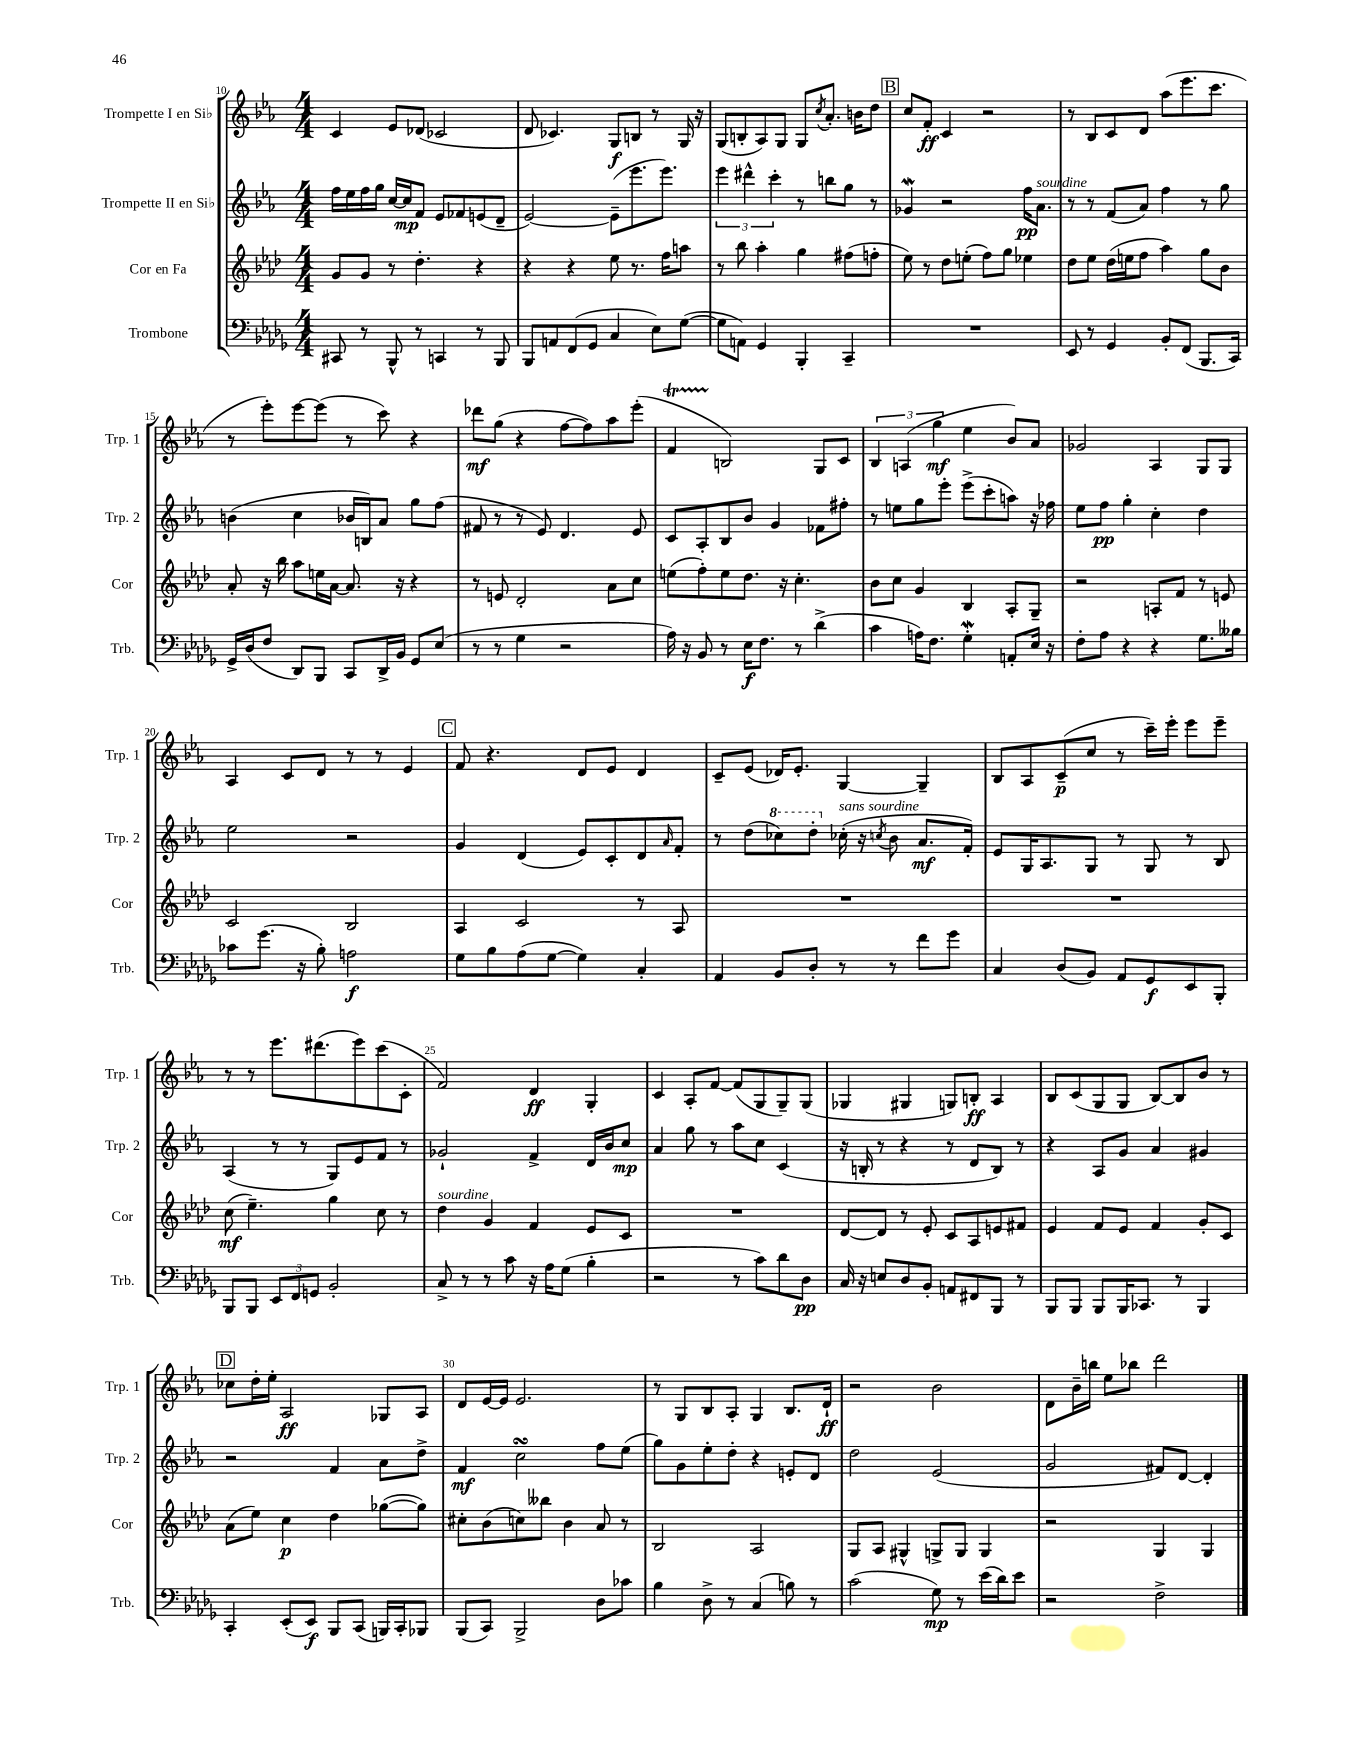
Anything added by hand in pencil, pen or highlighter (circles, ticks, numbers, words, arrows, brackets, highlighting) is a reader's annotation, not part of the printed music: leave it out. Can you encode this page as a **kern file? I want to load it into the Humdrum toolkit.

**kern	**dynam	**kern	**dynam	**kern	**dynam	**kern	**dynam
*part4	*part4	*part3	*part3	*part2	*part2	*part1	*part1
*staff4	*staff4	*staff3	*staff3	*staff2	*staff2	*staff1	*staff1
*I"Trombone	*	*I"Cor en Fa	*	*I"Trompette II en Si♭	*	*I"Trompette I en Si♭	*
*I'Trb.	*	*I'Cor	*	*I'Trp. 2	*	*I'Trp. 1	*
*clefF4	*	*clefG2	*	*clefG2	*	*clefG2	*
*k[b-e-a-d-g-]	*	*k[b-e-a-d-]	*	*k[b-e-a-]	*	*k[b-e-a-]	*
*M4/4	*	*M4/4	*	*M4/4	*	*M4/4	*
=10	=10	=10	=10	=10	=10	=10	=10
8CC#X/	.	8g/L	.	16ff\LL	.	4c/	.
.	.	.	.	16ee-\	.	.	.
8r	.	8g/J	.	16ff\	.	.	.
.	.	.	.	16gg\JJ	.	.	.
8BBB-^^/	.	8r	.	[16cc/LL	.	8e-/L	.
.	.	.	.	16cc/J]	mp	.	.
8r	.	4.dd-'\	.	8f/J	.	(8d-X/J	.
4CCn/	.	.	.	8e-/L	.	2c-X/	.
.	.	.	.	8f-X/	.	.	.
8r	.	4r	.	(8en/	.	.	.
8BBB-/	.	.	.	8d~/J	.	.	.
=11	=11	=11	=11	=11	=11	=11	=11
8BBB-/L	.	4r	.	[2e-/)	.	8d/	.
8AAn/	.	.	.	.	.	4.c-X/)	.
(8FF/	.	4r	.	.	.	.	.
8GG-/J	.	.	.	.	.	.	.
4C/	.	8ee-\	.	(8e-~\L]	.	8G/L	f
.	.	8.r	.	8.eee-\	.	8Bn/J	.
8E-\L)	.	.	.	.	.	8r	.
.	.	16ff\KL	.	8.eee-\J)	.	.	.
([8G-\J	.	8aan\J	.	.	.	16G/	.
.	.	.	.	.	.	16r	.
=12	=12	=12	=12	=12	=12	=12	=12
8G-\L]	.	8r	.	6eee-\	.	(8G/L	.
8AAn\J)	.	8bb-\	.	.	.	8Bn'/	.
.	.	.	.	6ddd#X^^\	.	.	.
4GG-/	.	4aa-'\	.	.	.	8A-/)	.
.	.	.	.	6ccc'\	.	.	.
.	.	.	.	.	.	8G/J	.
4BBB-'/	.	4gg\	.	8r	.	8G/L	.
.	.	.	.	.	.	8qcc/	.
.	.	.	.	8bbn\L	.	8.a-'/J	.
4CC~/	.	(8ff#X\L	.	8gg\J	.	.	.
.	.	.	.	.	.	16bn\KL	.
.	.	8ffn'\J	.	8r	.	8dd\J	.
!!LO:REH:place=s1:t=B
=13	=13	=13	=13	=13	=13	=13	=13
1r	.	8ee-\)	.	4g-Xw/	.	8cc/L	.
.	.	8r	.	.	.	8f'/J	ff
.	.	8dd-\L	.	2r	.	4c/	.
.	.	(8een'\J	.	.	.	.	.
.	.	8ff\L)	.	.	.	2r	.
.	.	8gg\J	.	.	.	.	.
.	.	4ee-X\	.	16ff\KL	pp	.	.
!	!	!	!	!LO:TX:a:i:t=sourdine	!	!	!
.	.	.	.	8.a-\J	.	.	.
=14	=14	=14	=14	=14	=14	=14	=14
8EE-/	.	8dd-\L	.	8r	.	8r	.
8r	.	8ee-\J	.	8r	.	8B-/L	.
4GG-/	.	(16dd-\LL	.	(8f/L	.	8c/	.
.	.	16een\J	.	.	.	.	.
.	.	8ff\J	.	8a-/J)	.	8d/J	.
8BB-'/L	.	4aa-\)	.	4ff\	.	(8aa-\L	.
(8FF/J	.	.	.	.	.	8.eee-\	.
8.BBB-/L	.	8gg\L	.	8r	.	.	.
.	.	.	.	.	.	8.ccc\J	.
.	.	8b-\J	.	8gg\	.	.	.
16CC/Jk)	.	.	.	.	.	.	.
!!LO:LB:g=z
=15	=15	=15	=15	=15	=15	=15	=15
16GG-^/LL	.	8a-'/	.	(4bn\	.	8r	.
(16D-/J	.	.	.	.	.	.	.
8F/J	.	16r	.	.	.	8eee-'\L)	.
.	.	16bb-\	.	.	.	.	.
8DD-/L)	.	8aa-\L	.	4cc\	.	[8eee-\	.
8BBB-/J	.	16een\L	.	.	.	(8eee-\J]	.
.	.	[16a-\JJ	.	.	.	.	.
8CC/L	.	8.a-/]	.	16b-X/LL	.	8r	.
.	.	.	.	16Bn/J)	.	.	.
16DD-^/L	.	.	.	8a-/J	.	8ccc\)	.
16BB-/JJ	.	16r	.	.	.	.	.
8GG-/L	.	4r	.	8gg\L	.	4r	.
(8E-/J	.	.	.	(8ff\J	.	.	.
=16	=16	=16	=16	=16	=16	=16	=16
8r	.	8r	.	8f#X/	.	8ddd-X\L	mf
8r	.	8en/	.	8r	.	(8gg\J	.
4G-\	.	2d-'/	.	8r	.	4r	.
.	.	.	.	8e-/)	.	.	.
2r	.	.	.	4.d/	.	[8ff\L	.
.	.	.	.	.	.	8ff\])	.
.	.	8a-\L	.	.	.	8aa-\	.
.	.	8cc\J	.	8e-/	.	(8eee-'\J	.
=17	=17	=17	=17	=17	=17	=17	=17
16A-\)	.	(8een\L	.	8c/L	.	4fT/	.
16r	.	.	.	.	.	.	.
8BB-/	.	8ff'\)	.	8A-'/	.	.	.
8r	.	8ee\	.	8B-/	.	2Bn/)	.
16E-\KL	f	8.dd-\J	.	8b-/J	.	.	.
8.F\J	.	.	.	.	.	.	.
.	.	.	.	4g/	.	.	.
.	.	16r	.	.	.	.	.
8r	.	4.cc'\	.	.	.	.	.
(4d-^\	.	.	.	8f-X\L	.	8G/L	.
.	.	.	.	8ff#X'\J	.	8c/J	.
=18	=18	=18	=18	=18	=18	=18	=18
4c\	.	8b-\L	.	8r	.	6B-/	.
.	.	8cc\J	.	8een\L	.	.	.
.	.	.	.	.	.	(6An/	.
16An\KL)	.	4g/	.	8gg\	.	.	.
8.F\J	.	.	.	.	.	.	.
.	.	.	.	.	.	6gg\	mf
.	.	.	.	8eee-'\J	.	.	.
4G-w'\	.	4B-/	.	(8eee-^\L	.	4ee-\	.
.	.	.	.	8ccc'\	.	.	.
8AAn'/L	.	8A-'/L	.	8aan\J)	.	8b-/L)	.
16E-/Jk	.	8G~/J	.	16r	.	8a-/J	.
16r	.	.	.	16ff-X\	.	.	.
=19	=19	=19	=19	=19	=19	=19	=19
8F'\L	.	2r	.	8ee-\L	.	2g-X/	.
8A-\J	.	.	.	8ff\J	pp	.	.
4r	.	.	.	4gg'\	.	.	.
4r	.	8An'/L	.	4cc'\	.	4A-/	.
.	.	8f/J	.	.	.	.	.
8.G-\L	.	8r	.	4dd\	.	8G/L	.
.	.	8en/	.	.	.	8G/J	.
16B--X\Jk	.	.	.	.	.	.	.
!!LO:LB:g=z
=20	=20	=20	=20	=20	=20	=20	=20
8c-X\L	.	2c/	.	2ee-\	.	4A-/	.
(8.g-\J	.	.	.	.	.	.	.
.	.	.	.	.	.	8c/L	.
16r	.	.	.	.	.	.	.
8B-'\)	.	.	.	.	.	8d/J	.
2An\	f	2B-/	.	2r	.	8r	.
.	.	.	.	.	.	8r	.
.	.	.	.	.	.	4e-/	.
!!LO:REH:place=s1:t=C
=21	=21	=21	=21	=21	=21	=21	=21
8G-\L	.	4A-/	.	4g/	.	8f/	.
8B-\	.	.	.	.	.	4.r	.
(8A-\	.	2c/	.	(4d/	.	.	.
[8G-\J	.	.	.	.	.	.	.
4G-\])	.	.	.	8e-/L)	.	8d/L	.
.	.	.	.	8c'/	.	8e-/J	.
4C'/	.	8r	.	8d/	.	4d/	.
.	.	.	.	16qqa-/	.	.	.
.	.	8A-/	.	8f'/J	.	.	.
=22	=22	=22	=22	=22	=22	=22	=22
4AA-/	.	1r	.	8r	.	8c~/L	.
.	.	.	.	(8dd\L	.	(8e-/J	.
*	*	*	*	*8va	*	*	*
8BB-/L	.	.	.	8ccc-X\)	.	16d-X/KL)	.
.	.	.	.	.	.	8.e-'/J	.
8D-'/J	.	.	.	8ddd'\J	.	.	.
*	*	*	*	*X8va	*	*	*
!	!	!	!	!LO:TX:a:i:t=sans sourdine	!	!	!
8r	.	.	.	(16cc-X'\	.	[4G/	.
.	.	.	.	16r	.	.	.
.	.	.	.	8qccn/	.	.	.
8r	.	.	.	8b-\	.	.	.
8f\L	.	.	.	8.a-/L	mf	4G~/]	.
8g-\J	.	.	.	.	.	.	.
.	.	.	.	16f'/Jk)	.	.	.
=23	=23	=23	=23	=23	=23	=23	=23
4C/	.	1r	.	8e-/L	.	8B-/L	.
.	.	.	.	16G/K	.	8A-/	.
.	.	.	.	8.A-/	.	.	.
(8D-/L	.	.	.	.	.	(8c~/	p
8BB-/J)	.	.	.	8G/J	.	8cc/J	.
8AA-/L	.	.	.	8r	.	8r	.
8GG-/	f	.	.	8G/	.	16ccc~\LL)	.
.	.	.	.	.	.	16eee-'\JJ	.
8EE-/	.	.	.	8r	.	8eee-\L	.
8BBB-'/J	.	.	.	8B-/	.	8eee-~\J	.
!!LO:LB:g=z
=24	=24	=24	=24	=24	=24	=24	=24
8BBB-/L	.	(8cc\	mf	(4A-/	.	8r	.
8BBB-/J	.	4.ee-~\)	.	.	.	8r	.
12EE-/L	.	.	.	8r	.	8.eee-\L	.
12FF/	.	.	.	.	.	.	.
.	.	.	.	8r	.	.	.
12GGn/J	.	.	.	.	.	.	.
.	.	.	.	.	.	(8.ddd#X\	.
2BB-'/	.	4gg\	.	8G/L)	.	.	.
.	.	.	.	8e-/	.	8eee-\)	.
.	.	8cc\	.	8f/J	.	(8ccc\	.
.	.	8r	.	8r	.	8c'\J	.
=25	=25	=25	=25	=25	=25	=25	=25
!	!	!LO:TX:a:i:t=sourdine	!	!	!	!	!
8C^/	.	4dd-\	.	2g-X`/	.	2f/)	.
8r	.	.	.	.	.	.	.
8r	.	4g/	.	.	.	.	.
8c\	.	.	.	.	.	.	.
16r	.	4f/	.	4f^/	.	4d/	ff
16A-\KL	.	.	.	.	.	.	.
(8G-\J	.	.	.	.	.	.	.
4B-'\	.	8e-/L	.	16d/LL	.	4G'/	.
.	.	.	.	16b-/J	.	.	.
.	.	8c/J	.	8cc/J	mp	.	.
=26	=26	=26	=26	=26	=26	=26	=26
2r	.	1r	.	4a-/	.	4c/	.
.	.	.	.	8gg\	.	8A-'/L	.
.	.	.	.	8r	.	[8f/J	.
8r	.	.	.	8aa-\L	.	(8f/L]	.
8c\L)	.	.	.	8cc\J	.	8G/	.
8d-\	.	.	.	(4c/	.	8G~/)	.
8D-\J	pp	.	.	.	.	(8G/J	.
=27	=27	=27	=27	=27	=27	=27	=27
16C/	.	[8d-/L	.	16r	.	4G-X/	.
16r	.	.	.	16Bn'/	.	.	.
8En/L	.	8d-/J]	.	8r	.	.	.
8D-/	.	8r	.	4r	.	4G#X/	.
8BB-'/J	.	8e-'/	.	.	.	.	.
8AAn/L	.	8c/L	.	8r	.	8Gn/L)	.
8FF#X/	.	8A-/	.	8d/L	.	8Bn'/J	ff
8BBB-/J	.	8en/	.	8B/J)	.	4A-/	.
8r	.	8f#X/J	.	8r	.	.	.
=28	=28	=28	=28	=28	=28	=28	=28
8BBB-/L	.	4e-/	.	4r	.	8B-/L	.
8BBB-/J	.	.	.	.	.	(8c/	.
8BBB-/L	.	8f/L	.	8A-/L	.	8G/	.
16BBB-/K	.	8e-/J	.	8g/J	.	8G/J	.
8.CC-X/J	.	.	.	.	.	.	.
.	.	4f/	.	4a-/	.	[8B-/L)	.
8r	.	.	.	.	.	8B-/]	.
4BBB-/	.	8g'/L	.	4g#X/	.	8b-/J	.
.	.	8c/J	.	.	.	8r	.
!!LO:LB:g=z
!!LO:REH:place=s1:t=D
=29	=29	=29	=29	=29	=29	=29	=29
4CC'/	.	(8a-\L	.	2r	.	8cc-X\L	.
.	.	8ee-\J)	.	.	.	16dd'\L	.
.	.	.	.	.	.	16ee-'\JJ	.
(8EE-'/L	.	4cc\	p	.	.	2A-/	ff
8EE-/J)	f	.	.	.	.	.	.
8BBB-/L	.	4dd-\	.	4f/	.	.	.
(8CC/J	.	.	.	.	.	.	.
16BBBn/LL)	.	([8gg-X\L	.	8a-\L	.	8G-X/L	.
16CC'/J	.	.	.	.	.	.	.
8BBB-X/J	.	8gg-\J])	.	8dd^\J	.	8A-/J	.
=30	=30	=30	=30	=30	=30	=30	=30
(8BBB-/L	.	8cc#X'\L	.	4f/	mf	8d/L	.
8CC/J)	.	(8b-\	.	.	.	[16e-/L	.
.	.	.	.	.	.	16e-/JJ]	.
2BBB-^/	.	8ccn\)	.	2ccsSSS\	.	2.e-/	.
.	.	8bb--X\J	.	.	.	.	.
.	.	4b-\	.	.	.	.	.
8D-\L	.	8a-/	.	8ff\L	.	.	.
8c-X\J	.	8r	.	(8ee-\J	.	.	.
=31	=31	=31	=31	=31	=31	=31	=31
4B-\	.	2B-/	.	8gg\L)	.	8r	.
.	.	.	.	8g\	.	8G/L	.
8D-^\	.	.	.	8ee-'\	.	8B-/	.
8r	.	.	.	8dd'\J	.	8A-'/J	.
(4C/	.	2A-/	.	4r	.	4G/	.
8Bn\)	.	.	.	8en'/L	.	8.B-/L	.
8r	.	.	.	8d/J	.	.	.
.	.	.	.	.	.	16d`/Jk	ff
=32	=32	=32	=32	=32	=32	=32	=32
(2c\	.	8G/L	.	2dd\	.	2r	.
.	.	8A-/J	.	.	.	.	.
.	.	4G#X^^/	.	.	.	.	.
8G-\)	mp	8Gn^/L	.	(2e-/	.	2b-\	.
8r	.	8G/J	.	.	.	.	.
(16e-\LL	.	4G/	.	.	.	.	.
16d-\J)	.	.	.	.	.	.	.
8e-\J	.	.	.	.	.	.	.
=33	=33	=33	=33	=33	=33	=33	=33
2r	.	2r	.	2g/	.	8d\L	.
.	.	.	.	.	.	16b-~\L	.
.	.	.	.	.	.	16bbn\JJ	.
.	.	.	.	.	.	8ee-\L	.
.	.	.	.	.	.	8bb-X\J	.
2F^\	.	4G/	.	8f#X/L)	.	2ddd\	.
.	.	.	.	[8d/J	.	.	.
.	.	4G/	.	4d'/]	.	.	.
==	==	==	==	==	==	==	==
*-	*-	*-	*-	*-	*-	*-	*-
